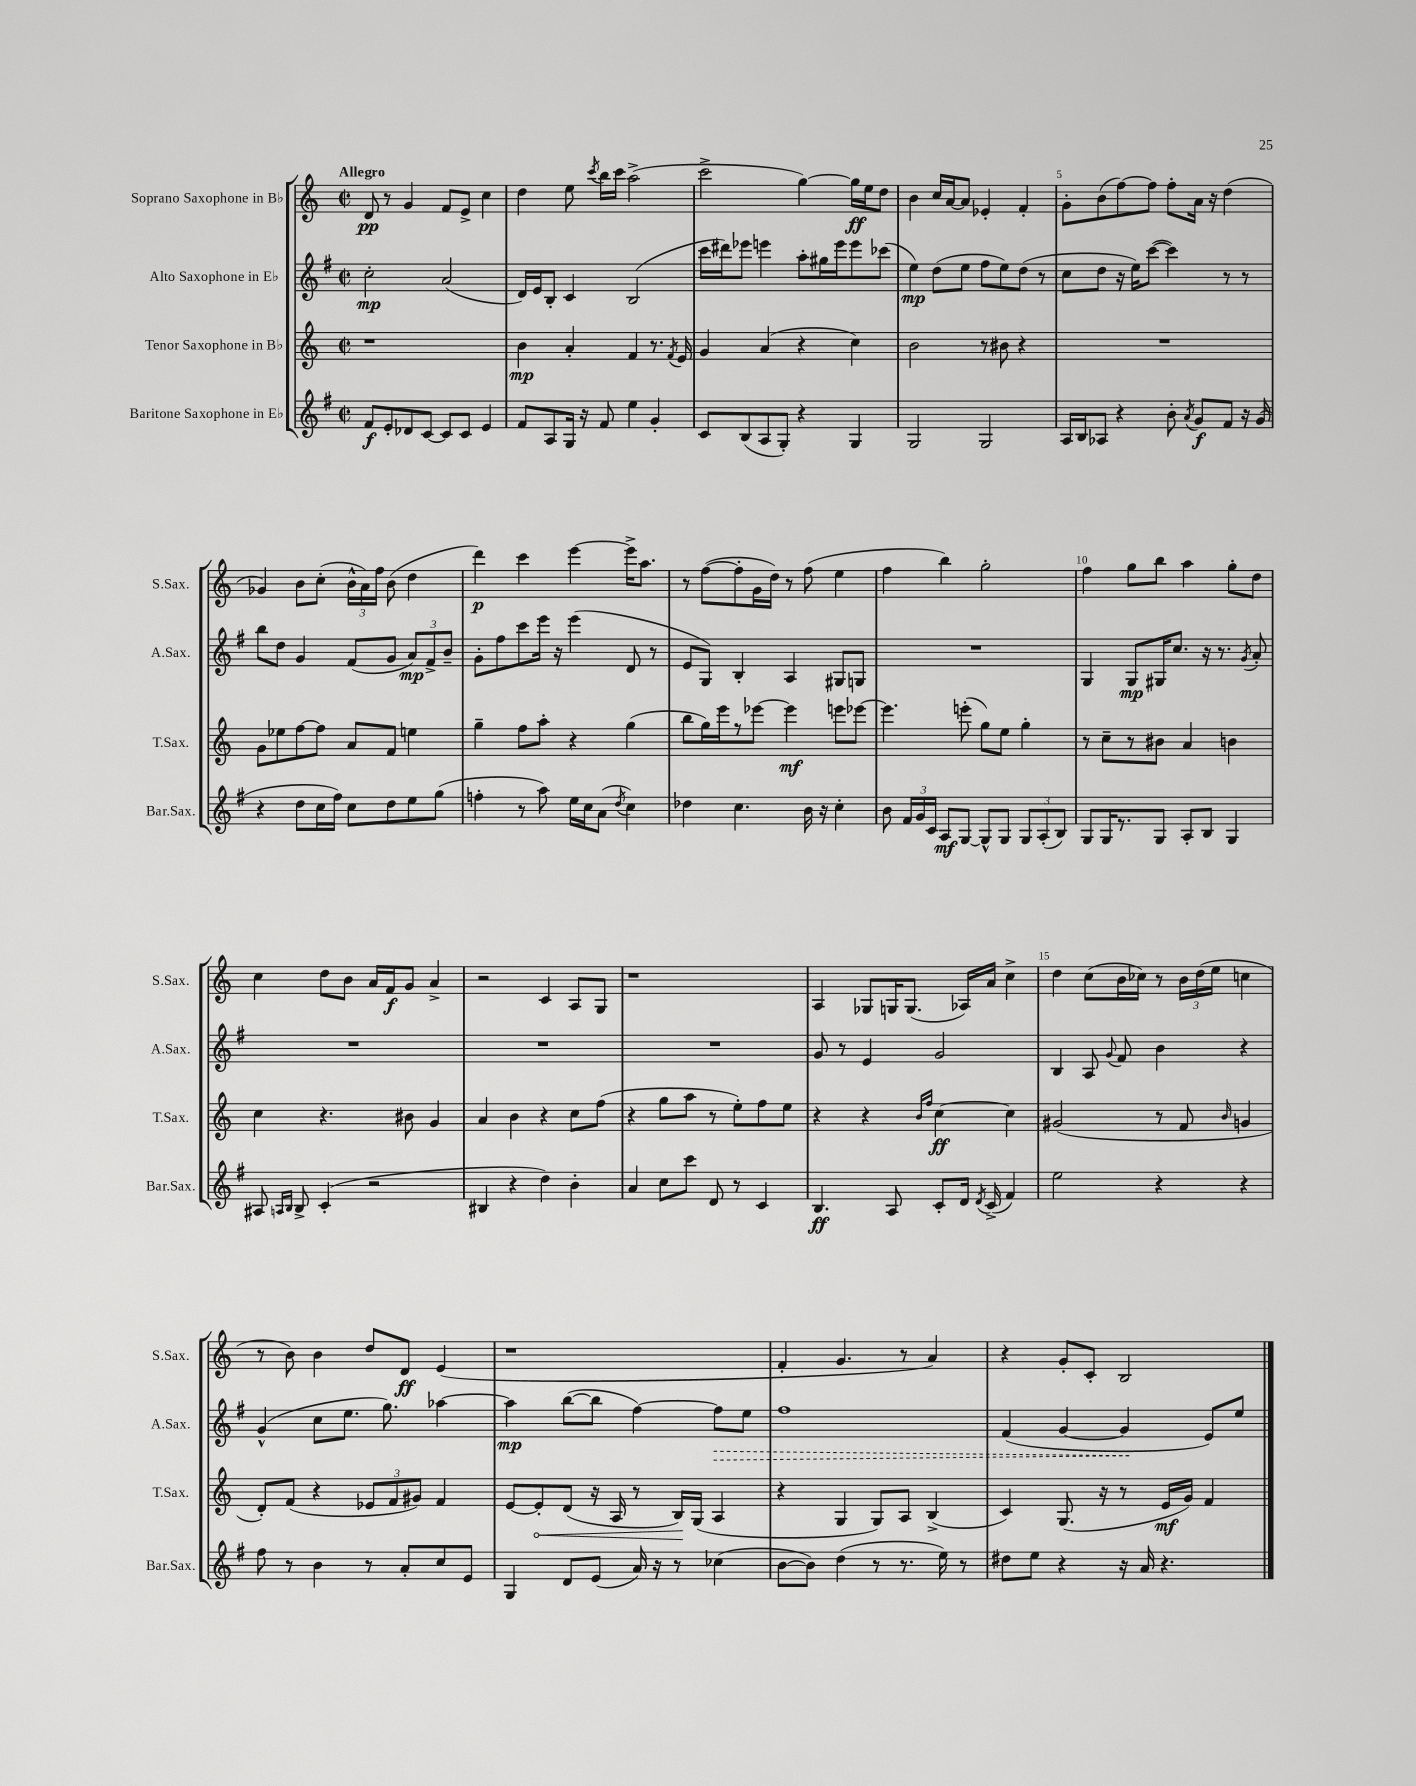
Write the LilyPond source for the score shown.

<<
\new StaffGroup <<
\new Staff = "s0" \with { instrumentName = "Soprano Saxophone in Bb" shortInstrumentName = "S.Sax." } {
    \clef treble \key c \major \defaultTimeSignature \time 2/2 \tempo "Allegro"
    \autoBeamOff d'8\pp r8 g'4 f'8[ e'8]-> c''4 |
    d''4 e''8 \acciaccatura { c'''8 } b''16[ c'''16] a''2->( |
    c'''2-> g''4~) g''16[\ff e''16 d''8] |
    b'4 c''16[ a'16~ a'8] ees'4-. f'4-. |
    g'8[-. b'8( f''8~) f''8] f''8[-. a'16] r16 d''4( |
    ges'4) b'8[ c''8]-.( \tuplet 3/2 { b'16[-^ a'16) f''16] } b'8( d''4 |
    d'''4\p) c'''4 e'''4~ e'''16[-> a''8.] |
    r8 f''8[~( f''8-. g'16 d''16]) r8 f''8( e''4 |
    f''4 b''4) g''2-. |
    f''4 g''8[ b''8] a''4 g''8[-. d''8] |
    c''4 d''8[ b'8] a'16[ f'16\f g'8] a'4-> |
    r2 c'4 a8[ g8] |
    r1 |
    a4 ges8[ g16 g8.]( aes16[) a'16] c''4-> |
    d''4 c''8[( b'16 ces''16]) r8 \tuplet 3/2 { b'16[ d''16( e''16] } c''4 |
    r8 b'8) b'4 d''8[ d'8]\ff e'4( |
    r1 |
    f'4-. g'4. r8 a'4) |
    r4 g'8[-. c'8]-. b2 \bar "|." |
}
\new Staff = "s1" \with { instrumentName = "Alto Saxophone in Eb" shortInstrumentName = "A.Sax." } {
    \clef treble \key g \major \defaultTimeSignature \time 2/2
    \autoBeamOff c''2-.\mp a'2( |
    d'16[) e'16 b8]-. c'4 b2( |
    c'''16[ dis'''16) ees'''8] e'''4 a''8[-. gis''16 e'''16 e'''8 ces'''8]( |
    e''4\mp) d''8[( e''8] fis''8[ e''8) d''8]( r8 |
    c''8[ d''8] r16 e''16[) c'''8]~( c'''4) r8 r8 |
    b''8[ d''8] g'4 fis'8[( g'8] \tuplet 3/2 { a'8[\mp) fis'8-> b'8]-- } |
    g'8[-. fis''8 c'''8 e'''16] r16 e'''4( d'8 r8 |
    e'8[ g8]) b4-. a4 gis8[ g8] |
    R1 |
    g4 g8[\mp gis16 c''8.] r16 r8. \acciaccatura { g'8 } a'8-. |
    R1 |
    R1 |
    R1 |
    g'8 r8 e'4 g'2 |
    b4 a8 \appoggiatura { g'8 } fis'8 b'4 r4 |
    g'4-^( c''8[ e''8.] g''8.) aes''4~ |
    aes''4\mp b''8[~( b''8] fis''4~) \once \override Hairpin.style = #'dashed-line fis''8[\> e''8] |
    fis''1 |
    fis'4( g'4~ g'4\! e'8[) e''8] \bar "|." |
}
\new Staff = "s2" \with { instrumentName = "Tenor Saxophone in Bb" shortInstrumentName = "T.Sax." } {
    \clef treble \key c \major \defaultTimeSignature \time 2/2
    \autoBeamOff r1 |
    b'4\mp a'4-. f'4 r8. \acciaccatura { f'8 } e'16 |
    g'4 a'4( r4 c''4) |
    b'2 r8 bis'8 r4 |
    R1 |
    g'8[ ees''8 f''8~ f''8] a'8[ f'8] e''4 |
    g''4-- f''8[ a''8]-. r4 g''4( |
    b''8[ g''16) e'''16 r8 ees'''8]~ ees'''4\mf e'''8[ ees'''8]~ |
    ees'''4. e'''8-.( g''8[) e''8] g''4-. |
    r8 c''8[-- r8 bis'8] a'4 b'4 |
    c''4 r4. bis'8 g'4 |
    a'4 b'4 r4 c''8[ f''8]( |
    r4 g''8[ a''8] r8 e''8[-.) f''8 e''8] |
    r4 r4 \grace { b'16[ f''16] } c''4~\ff c''4 |
    gis'2( r8 f'8 \grace { b'16 } g'4 |
    d'8[-.) f'8]( r4 \tuplet 3/2 { ees'8[ f'8 gis'8]) } f'4 |
    e'8[~ \once \override Hairpin.circled-tip = ##t e'8-.\< d'8]( r16 a16 r8 b16[\!) g16]( a4 |
    r4 g4 g8[) a8] b4->( |
    c'4) g8.( r16 r8 e'16[\mf g'16]) f'4 \bar "|." |
}
\new Staff = "s3" \with { instrumentName = "Baritone Saxophone in Eb" shortInstrumentName = "Bar.Sax." } {
    \clef treble \key g \major \defaultTimeSignature \time 2/2
    \autoBeamOff fis'8[\f e'8-. des'8 c'8]~ c'8[ c'8] e'4 |
    fis'8[ a8 g16] r16 fis'8 e''4 g'4-. |
    c'8[ b8( a8 g8]-.) r4 g4 |
    g2 g2 |
    a16[ b16 aes8] r4 b'8-. \acciaccatura { a'8 } g'8[\f fis'8] r16 g'16( |
    r4 d''8[ c''16 fis''16]) c''8[ d''8 e''8 g''8]( |
    f''4-. r8 a''8) e''16[ c''16 a'8]( \acciaccatura { d''8 } c''4) |
    des''4 c''4. b'16 r16 c''4-. |
    b'8 \tuplet 3/2 { fis'16[ g'16 c'16] } a8[\mf g8]~ g8[-^ g8] \tuplet 3/2 { g8[ a8-.( b8]) } |
    g8[ g16 r8. g8] a8[-. b8] g4 |
    ais8 \grace { a16[ b16] } b8-> c'4-.( r2 |
    bis4 r4 d''4) b'4-. |
    a'4 c''8[ c'''8] d'8 r8 c'4 |
    b4.\ff a8 c'8[-. d'16] \acciaccatura { d'8 } c'16->( fis'4) |
    e''2 r4 r4 |
    fis''8 r8 b'4 r8 a'8[-. c''8 e'8] |
    g4 d'8[ e'8]( a'16) r16 r8 ces''4( |
    b'8[~ b'8]) d''4( r8 r8. e''16) r8 |
    dis''8[ e''8] r4 r16 a'16 r4. \bar "|." |
}
>>
>>
\layout { \context { \Score \override BarNumber.break-visibility = ##(#f #t #t) barNumberVisibility = #(every-nth-bar-number-visible 5) } }
